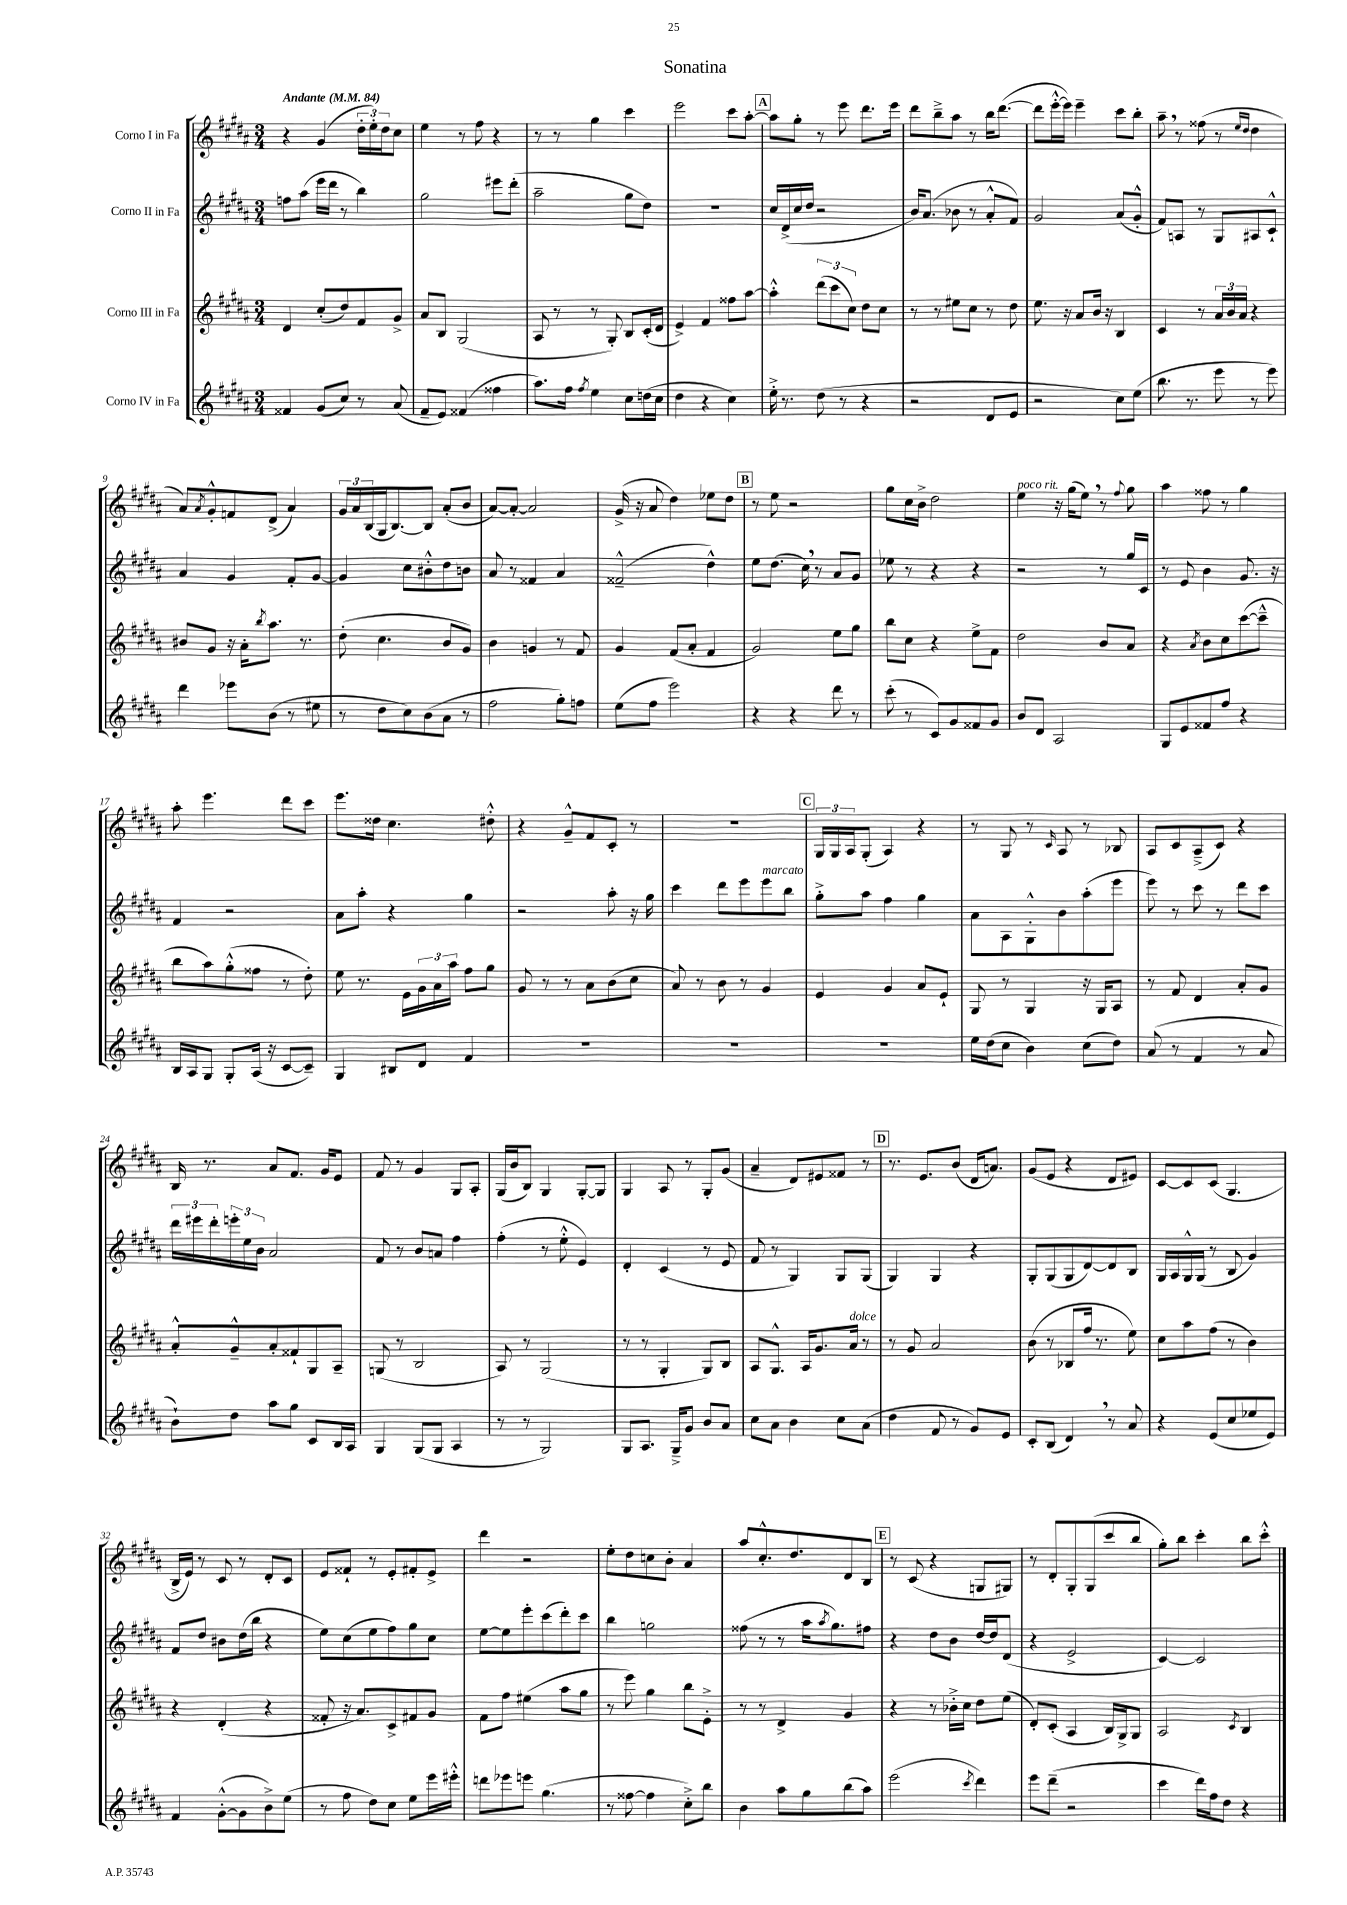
\header { title = "Sonatina" }
<<
\new StaffGroup <<
\new Staff = "s0" \with { instrumentName = "Corno I in Fa" } {
    \clef treble \key b \major \numericTimeSignature \time 3/4 \tempo "Andante" 4 = 84
    r4 gis'4( \tuplet 3/2 { dis''16-. e''16-.) dis''16 } cis''8 |
    e''4 r8 fis''8 r4 |
    r8 r8 gis''4 cis'''4 |
    e'''2 cis'''8 ais''8~-. |
    \mark \markup { \box "A" } ais''8 gis''8-. r8 e'''8 dis'''8. e'''16 |
    dis'''8 b''8---> ais''8 r8 b''16 dis'''8.~( |
    dis'''8 e'''16~-.-^ e'''16) e'''4-- cis'''8 b''8-. |
    ais''8-- \breathe r8 fisis''8( r8 \grace { e''16 dis''16 } dis''4 |
    ais'8) \acciaccatura { ais'8 } gis'8-.-^ f'8 dis'8->( ais'4) |
    \tuplet 3/2 { gis'16 ais'16 b16( } gis16 b8.~) b8 ais'8-.( b'8 |
    ais'8~) ais'8~-. ais'2 |
    gis'16->( r16 ais'8 dis''4) ees''8 dis''8 |
    \mark \markup { \box "B" } r8 e''8 r2 |
    gis''8 cis''16 b'16-> dis''2 |
    e''4^\markup { \italic "poco rit." } r16 gis''16( e''8) \breathe r8 \appoggiatura { fis''8 } gis''8 |
    ais''4 fisis''8 r8 gis''4 |
    ais''8-. e'''4. dis'''8 cis'''8 |
    e'''8. disis''16 cis''4. dis''8-.-^ |
    r4 gis'8---^ fis'8 cis'8-. r8 |
    R2. |
    \mark \markup { \box "C" } \tuplet 3/2 { gis16 gis16 ais16 } gis8-.( ais4) r4 |
    r8 gis8 r8 \grace { cis'16 } ais8 r8 bes8 |
    ais8 cis'8 ais8--->( cis'8) r4 |
    b16 r8. ais'8 fis'8. gis'16 e'8 |
    fis'8 r8 gis'4 gis8 ais8-. |
    gis16( b'16 b8) gis4 gis8~-. gis8 |
    gis4 ais8 r8 gis8-. gis'8( |
    ais'4-- dis'8) eis'8 fisis'8 r8 |
    \mark \markup { \box "D" } r8. e'8. b'8( dis'16 a'8.) |
    gis'8( e'8 r4 dis'8 eis'8) |
    cis'8~ cis'8 cis'8( gis4. |
    b16-> e'16) r8 cis'8 r8 dis'8-. cis'8 |
    e'8 fisis'8-! r8 e'8-. fis'8-. e'8-> |
    dis'''4 r2 |
    e''8-. dis''8 c''8 b'8-. ais'4 |
    ais''8 cis''8.-.-^ dis''8. dis'8 b8 |
    \mark \markup { \box "E" } r8 cis'8( r4 g8 gis8) |
    r8 dis'8-. gis8-. gis8( cis'''8 b''8 |
    gis''8-.) b''8 cis'''4-. b''8 cis'''8-.-^ \bar "|." |
}
\new Staff = "s1" \with { instrumentName = "Corno II in Fa" } {
    \clef treble \key b \major \numericTimeSignature \time 3/4
    f''8 ais''8( e'''16 dis'''16 r8 b''4) |
    gis''2 eis'''8 dis'''8-.( |
    ais''2-- gis''8 dis''8) |
    R2. |
    \mark \markup { \box "A" } cis''16 dis'16->( cis''16 dis''16 r2 |
    b'16) ais'8.( bes'8 r8 ais'8-.-^ fis'8) |
    gis'2 ais'8( gis'8-.-^ |
    fis'8) a8 r8 gis8 ais8 cis'8-!-^ |
    ais'4 gis'4 fis'8-. gis'8~ |
    gis'4 cis''8 bis'8-.-^ dis''8 b'8 |
    ais'8 r8 fisis'4 ais'4 |
    fisis'2---^( dis''4-^) |
    \mark \markup { \box "B" } e''8 dis''8.( cis''16) \breathe r8 ais'8 gis'8 |
    ees''8 r8 r4 r4 |
    r2 r8 gis''16 cis'16 |
    r8 e'8 b'4 gis'8. r16 |
    fis'4 r2 |
    ais'8 ais''8-. r4 gis''4 |
    r2 ais''8-. r16 gis''16 |
    cis'''4 dis'''8 e'''8 e'''8^\markup { \italic "marcato" } b''8 |
    \mark \markup { \box "C" } gis''8-.-> ais''8 fis''4 gis''4 |
    ais'8 ais8 gis8-.-^ b'8 ais''8-.( e'''8 |
    e'''8) r8 cis'''8 r8 dis'''8 cis'''8 |
    \tuplet 3/2 { dis'''16 eis'''16 dis'''16-. } \tuplet 3/2 { e'''16-. e''16 b'16 } ais'2 |
    fis'8 r8 b'8 a'8 fis''4 |
    fis''4-.( r8 e''8-.-^ e'4) |
    dis'4-. cis'4( r8 e'8 |
    fis'8 r8 gis4) gis8 gis8( |
    \mark \markup { \box "D" } gis4) gis4 r4 |
    gis8-. gis8( gis8 dis'8~) dis'8 b8 |
    gis16 ais16 gis16-^ gis16( r8 b8 gis'4) |
    fis'8 dis''8 bis'8 dis''16( b''16 r4 |
    e''8) cis''8( e''8 fis''8) gis''8 cis''8 |
    e''8~ e''8 e'''8-. cis'''8( dis'''8-.) cis'''8 |
    b''4 g''2 |
    fisis''8( r8 r8 ais''16 \acciaccatura { ais''8 } gis''8.) fis''8 |
    \mark \markup { \box "E" } r4 dis''8 b'8 dis''16~ dis''16 dis'8( |
    r4 e'2-> |
    cis'4~) cis'2 \bar "|." |
}
\new Staff = "s2" \with { instrumentName = "Corno III in Fa" } {
    \clef treble \key b \major \numericTimeSignature \time 3/4
    dis'4 cis''8-.( dis''8) fis'8 gis'8-> |
    ais'8 b8 gis2( |
    ais8 r8 r8 gis8-.) b8 cis'16-.( dis'16 |
    e'4->) fis'4 fisis''8 ais''8~ |
    \mark \markup { \box "A" } ais''4-.-^ \tuplet 3/2 { dis'''8( cis'''8 cis''8) } dis''8 cis''8 |
    r8 r8 eis''8 cis''8 r8 dis''8 |
    e''8. r16 ais'8 b'16 r16 b4 |
    cis'4 r8 \tuplet 3/2 { ais'16 b'16 ais'16 } r4 |
    bis'8 gis'8 r16 ais'16-. \acciaccatura { b''8 } ais''8. r8. |
    dis''8-.( cis''4. b'8 gis'8) |
    b'4 g'4 r8 fis'8 |
    gis'4 fis'8( ais'8-. fis'4 |
    \mark \markup { \box "B" } gis'2) e''8 gis''8 |
    b''8 cis''8 r4 e''8-> fis'8 |
    dis''2 b'8 ais'8 |
    r4 \acciaccatura { ais'8 } b'8 cis''8 cis'''8~( cis'''8---^ |
    b''8 ais''8) gis''8-.-^( fisis''8 r8 dis''8-.) |
    e''8 r8. e'16 \tuplet 3/2 { gis'16 ais'16 ais''16 } fis''8 gis''8 |
    gis'8 r8 r8 ais'8 b'8( cis''8 |
    ais'8) r8 b'8 r8 gis'4 |
    \mark \markup { \box "C" } e'4 gis'4 ais'8 e'8-! |
    gis8 r8 gis4 r16 gis16 ais8 |
    r8 fis'8 dis'4 ais'8-. gis'8 |
    ais'8-.-^ gis'8---^ ais'8-. fisis'8-! gis8 ais8-- |
    g8( r8 b2 |
    ais8) r8 gis2( |
    r8 r8 gis4-. gis8) b8 |
    ais8 gis8.-^ ais16 gis'8. ais'16^\markup { \italic "dolce" } r8 |
    \mark \markup { \box "D" } r8 gis'8 ais'2 |
    b'8( r8 bes8 fis''16 r8. e''8) |
    cis''8 ais''8 fis''8( r8 b'4) |
    r4 dis'4-.( r4 |
    fisis'8-. r16 ais'8.) cis'8-> fis'8 gis'8 |
    fis'8 fis''8 eis''4( ais''8 gis''8 |
    r8 e'''8) gis''4 b''8 e'8-.-> |
    r8 r8 dis'4-> gis'4 |
    \mark \markup { \box "E" } r4 r8 bes'16-.-> cis''16 dis''8 e''8( |
    dis'8-.) cis'8-.( ais4 b16) gis16-> gis8 |
    ais2 \acciaccatura { cis'8 } b4 \bar "|." |
}
\new Staff = "s3" \with { instrumentName = "Corno IV in Fa" } {
    \clef treble \key b \major \numericTimeSignature \time 3/4
    fisis'4 gis'8( cis''8) r8 ais'8( |
    fis'8-- e'8) fisis'4( fisis''4 |
    ais''8.) fis''16 \acciaccatura { fis''8 } e''4 cis''8 d''16( cis''16 |
    dis''4 r4 cis''4) |
    \mark \markup { \box "A" } e''16-.-> r8. dis''8( r8 r4 |
    r2 dis'8 e'8 |
    r2 cis''8) e''8( |
    b''8. r8. e'''8 r8 e'''8) |
    dis'''4 ees'''8 b'8( r8 eis''8 |
    r8 dis''8 cis''8) b'8( ais'8 r8 |
    fis''2 gis''8-.) f''8 |
    e''8( fis''8 e'''2) |
    \mark \markup { \box "B" } r4 r4 dis'''8 r8 |
    cis'''8-.( r8 cis'8) gis'8 fisis'8 gis'8 |
    b'8 dis'8 ais2 |
    gis8 e'8 fisis'8 fis''8 r4 |
    b16 ais16 gis8 gis8-. ais16( r16 cis'8~ cis'8--) |
    gis4 bis8 dis'8 fis'4 |
    R2. |
    R2. |
    \mark \markup { \box "C" } R2. |
    e''16 dis''16( cis''8 b'4) cis''8( dis''8) |
    ais'8( r8 fis'4 r8 ais'8 |
    b'8-!) dis''8 ais''8 gis''8 cis'8 b16 ais16 |
    gis4 gis8( gis8 ais4 |
    r8 r8 gis2) |
    gis8 ais8. gis16---> gis'8 b'8 ais'8 |
    cis''8 ais'8 b'4 cis''8 ais'8( |
    \mark \markup { \box "D" } dis''4 fis'8 r8 gis'8) e'8 |
    cis'8-. b8( dis'4) \breathe r8 ais'8 |
    r4 e'8( cis''8 ees''8 e'8) |
    fis'4 gis'8~-.-^( gis'8 b'8->) e''8( |
    r8 fis''8 dis''8) cis''8 e''8 e'''16 eis'''16-.-^ |
    d'''8 ees'''8 e'''8 gis''4.( |
    r8 fisis''8~ fisis''4 cis''8-.->) b''8 |
    b'4 ais''8 gis''8 b''8( ais''8) |
    \mark \markup { \box "E" } e'''2( \acciaccatura { cis'''8 } dis'''4) |
    e'''8 dis'''8--( r2 |
    cis'''4 dis'''16) fis''16 dis''8 r4 \bar "|." |
}
>>
>>
